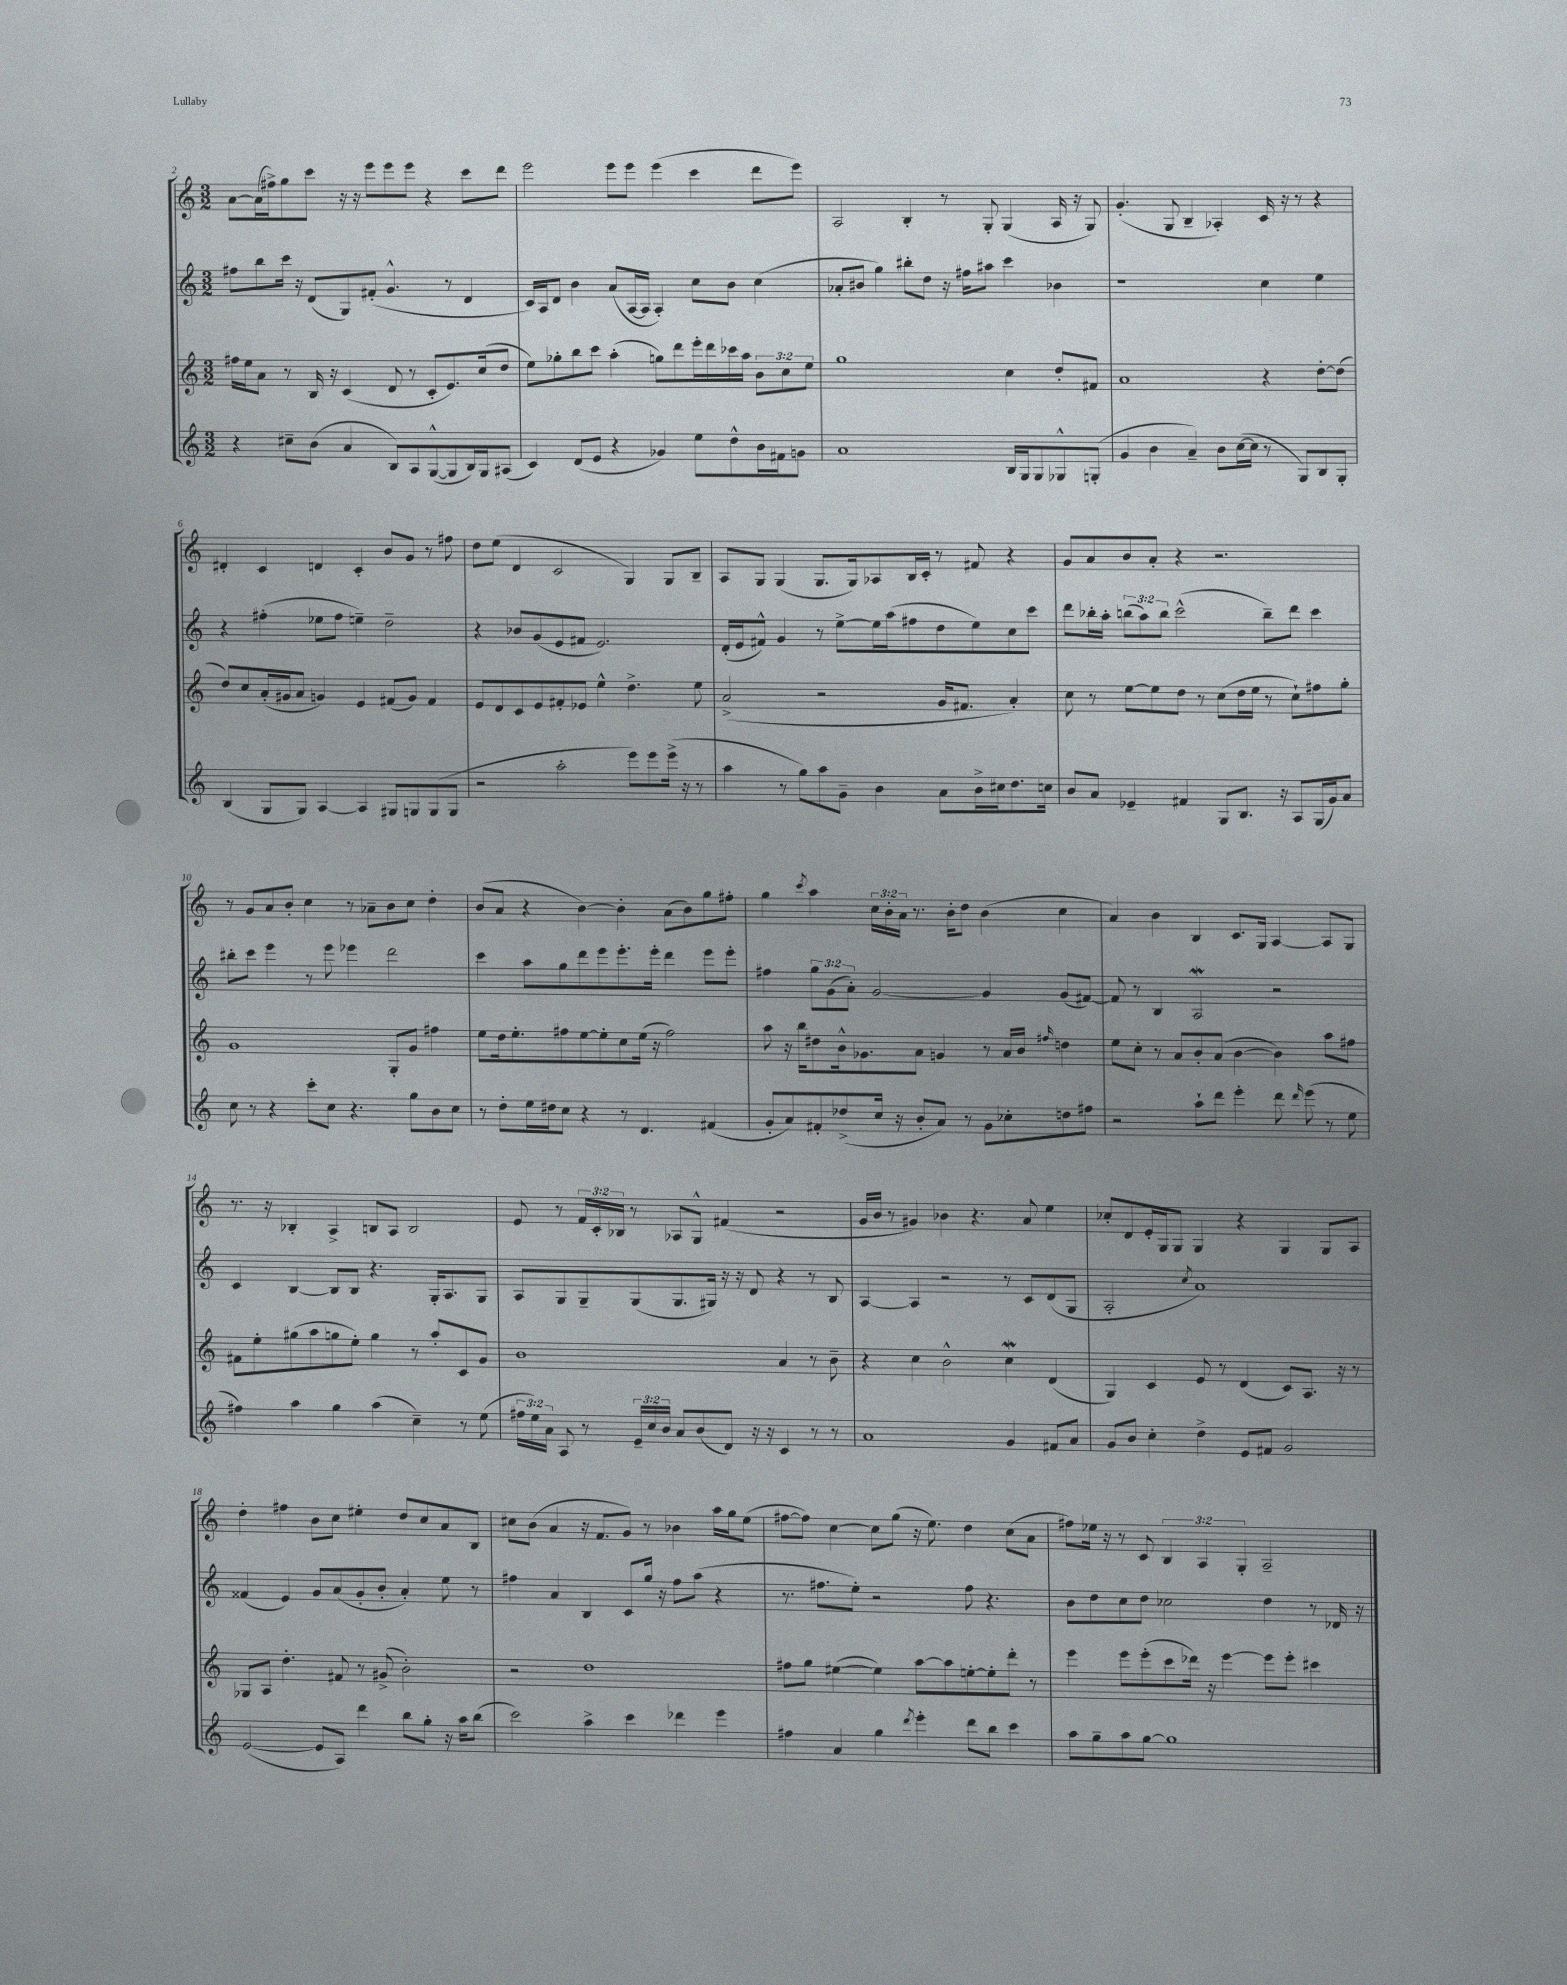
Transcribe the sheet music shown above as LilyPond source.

<<
\new StaffGroup <<
\new Staff = "s0" {
    \clef treble \key c \major \numericTimeSignature \time 3/2 \override Staff.TupletNumber.text = #tuplet-number::calc-fraction-text
    \autoBeamOff a'8[~ a'16( fis''16->) g''8 c'''8] r16 r16 e'''8[ e'''8 e'''8] r4 c'''8[ d'''8] |
    e'''2 e'''8[ e'''8] e'''4( c'''4 d'''8[ e'''8]) |
    a2 b4-. r8 g8-. g4( a16 r16 g8) |
    g'4.-.( g8 b4-- aes4-.) c'16 r16 r8 r4 |
    dis'4-. c'4 d'4 c'4-. b'8[ g'8] r8 fis''8 |
    d''8[ e''8]( d'4 c'2 g4) g8[ b8]-- |
    a8[ g8] g4( g8.[ g16) aes8 b16 c'16]-. r8 fis'8 r4 |
    g'8[ a'8 b'8 a'8]-. r4 r2. |
    r8 g'8[ a'8 b'8]-. c''4 r8 aes'8[-- b'8 c''8] d''4-. |
    b'8[( a'8] r4 b'4~) b'4-. a'8[( b'8) g''8 fis''8]-. |
    g''4 \acciaccatura { c'''8 } a''4 \tuplet 3/2 { c''16[ b'16-. a'16] } r8. b'16[-. d''8] b'4( c''4 |
    a'4) b'4 b4 c'8.[ g16] a4~ a8[ g8] |
    r8. r16 bes4-. a4-> b8[ a8] b2 |
    e'8 r8 \tuplet 3/2 { f'16[ c'16-. bes16] } r8 aes8[ g8]-^ fis'4( r2 |
    g'16[ b'16] r8 gis'4) bes'4 r4. a'8 e''4 |
    ces''8[-. d'8 e'16-. g16 g8] g4 r4 g4 g8[ a8] |
    d''4-. fis''4 b'8[ c''8] eis''4-. d''8[ c''8 a'8 b8] |
    cis''8[ b'8]( a'4 r16 f'8.[ g'8]) r8 bes'4 a''16[ g''16 e''8]( |
    fis''8[~ fis''8]) c''4~ c''8[ g''8]( r16 e''8.) d''4 c''8[( a'8] |
    fis''8[) ees''16] r16 r8 c'8 \tuplet 3/2 { b4 a4 g4-. } a2-- \bar "|." |
}
\new Staff = "s1" {
    \clef treble \key c \major \numericTimeSignature \time 3/2 \override Staff.TupletNumber.text = #tuplet-number::calc-fraction-text
    \autoBeamOff fis''8[ b''8 c'''16] r16 d'8[( g8) fis'8]-.( g'4.-^ r8 d'4 |
    c'16[) a16 d'8] b'4 a'8[( a16~ a16] a4-.) c''8[ b'8] c''4( |
    aes'8[-. bis'8] g''4) bis''8[-. d''8] r16 fis''16[ ais''8] c'''4 bes'4 |
    r1 c''4 e''4 |
    r4 fis''4-.( ees''8[ fis''8] e''4--) d''2-- |
    r4 bes'8[ g'8( e'8 fis'8] e'2.) |
    d'16[-.( e'16 fis'8]-^) g'4 r8 e''8[~-> e''16 a''16( fis''8 d''8 e''8) c''8 c'''8] |
    d'''8[ bes''16-. a''16]-. \tuplet 3/2 { b''8[( a''8) b''8] } c'''2-^( b''8[--) d'''8] c'''4 |
    bis''8[-. c'''8] e'''4 r8 e'''8 ees'''4 d'''2 |
    c'''4 a''8[ g''8 d'''8 e'''8 e'''8.-. e'''16]-. d'''4 e'''8[ e'''8]-. |
    fis''4 \tuplet 3/2 { g''8[ g'8( a'8]-.) } g'2~ g'4 g'8[( fis'8]~) |
    fis'8 r8 b4 a2\mordent r2 |
    c'4 b4~ b8[ b8] r4. g16[-. a8. g8] |
    a8[ g8 g8-- g8( g8. gis16]) r16 r16 d'8 r4 r8 b8 |
    a4~ a4 r2 r8 c'8[ d'8( g8] |
    a2-. \acciaccatura { c''8 } a'1) |
    fisis'4( e'4) g'8[ a'8( g'8-. b'8]-. a'4-.) e''8 r8 |
    fis''4 a'4 b4 c'8[ g''16] r16 fis''8[ a''8]( r4 |
    r8. fis''8.[ e''8]-.) r2 fis''8 r4. |
    b'8[ d''8 c''8 d''8] ces''2 d''4 r8 des'16 r16 \bar "|." |
}
\new Staff = "s2" {
    \clef treble \key c \major \numericTimeSignature \time 3/2 \override Staff.TupletNumber.text = #tuplet-number::calc-fraction-text
    \autoBeamOff fis''16[ e''16 a'8] r8 b16 r16 c'4( d'8 r8 c'8[-. e'8.) c''16( d''8] |
    e''8[) ges''8-. b''8 c'''8] a''4-.( g''8[) d'''8 e'''16-. d'''16 ces'''16 a''16] \tuplet 3/2 { b'8[ c''8 e''8] } |
    g''1 c''4 d''8[-. fis'8] |
    a'1 r4 d''8[~-. d''8]( |
    d''8[) c''8 a'16-.( gis'16 a'8] g'4) e'4 fis'8[( g'8]) fis'4 |
    e'8[ d'8 c'8 e'8 fis'8-. ees'8] e''4-^ d''4.-> e''8 |
    a'2->( r2 g'16[ fis'8.] a'4-.) |
    c''8 r8 e''8[~ e''8 d''8] r8 c''8[( d''16 e''16] r8 c''8[-!) fis''8 g''8]-. |
    g'1 g8[-. g'8] fis''4 |
    e''8[ d''16 e''8.-. fis''8 e''8~ e''8-. c''8 e''16]( r16 fis''2) |
    a''8 r16 b''16[ dis''8 b'16-^ ges'8. a'8] g'4 r8 a'16[ b'16] \grace { fis''16 } d''4 |
    e''8[ c''8]-. r8 a'8[ b'8-. a'8]( b'4~ b'4) a''8[ fis''8] |
    fis'8[ e''8-. gis''8( a''8 g''8 e''8]-.) g''4 r8 a''8[-. c'8 g'8] |
    b'1 a'4 r8 b'8-- |
    r4 c''4 b'2-^ c''4\mordent d'4( |
    g4) c'4 e'8 r8 d'4( c'8[) a8.] r16 r8 |
    ges8[ a8] d''4.-. fis'8 r8 gis'8->( b'2-.) |
    r2 d''1 |
    fis''8[ g''8] eis''4~( eis''4) a''8[~ a''8 e''8~-. e''8-. d'''8]-. r8 |
    e'''4 e'''8[ e'''8-.( c'''8 des'''16]) r16 e'''4~ e'''8[ e'''8]-. cis'''4 \bar "|." |
}
\new Staff = "s3" {
    \clef treble \key c \major \numericTimeSignature \time 3/2 \override Staff.TupletNumber.text = #tuplet-number::calc-fraction-text
    \autoBeamOff r4 cis''8[-- b'8]( a'4 b8[) a8 g8~-^( g8 b16) g16 ais8]( |
    c'4) d'8[( e'8] r4 ges'4) e''8[ d''8-^ b'16 fis'16 g'8] |
    a'1 b16[ g16 g8 ges8-^ g8]-.( |
    g'4 b'4 a'4--) b'8[ c''16~( c''16] r8 g8[) b8 g8]-. |
    b4( g8[ g8]) a4~ a4 gis8[ g8 g8( g8] |
    r2 a''2-. e'''8[) e'''8 e'''16]->( r16 r8 |
    a''4 r8 g''8[) a''8 g'8]-- b'4 a'8[ b'16-> cis''16 d''8. c''16] |
    b'8[ a'8] ees'4-- fis'4 g8[ b8.] r16 a8[ g16( g'16) a'8] |
    c''8 r8 r4 c'''8[-. c''8] r4. g''8[ b'8 c''8] |
    r8 d''8[-. e''16 dis''16 c''8] r4 r8 d'4. fis'4( |
    g'8[-. a'8) fis'8-. des''8->( c''16] r16 b'8[-. a'8]) r8 g'8[ ces''8-. d''8 fis''8] |
    r2 a''8[-! d'''8] e'''4-. d'''8 \grace { d'''16 } e'''8( r8 e''8 |
    fis''4) a''4 g''4 a''4( c''4--) r8 e''8( |
    \tuplet 3/2 { fis''16[ e''16) a'16] } a8 r8 \tuplet 3/2 { e'16[-- c''16 b'16] } a'8[ b'8( d'8]) r16 r16 c'4 r8 r8 |
    a'1 g'4 fis'8[ a'8] |
    g'8[ b'8] c''4-. d''4-> e'8[ fis'8] g'2 |
    e'2~( e'8[ a8]) d'''4 b''8[ g''8]-. r16 a''16[ b''8]( |
    c'''2) a''4-> c'''4 des'''4 e'''4 |
    fis''4 a'4 g''4 \acciaccatura { d'''8 } e'''4-. d'''8[ b''8] c'''4 |
    a''8[ g''8-- a''8 g''8]~ g''1 \bar "|." |
}
>>
>>
\layout { \context { \Score currentBarNumber = #2 } }
